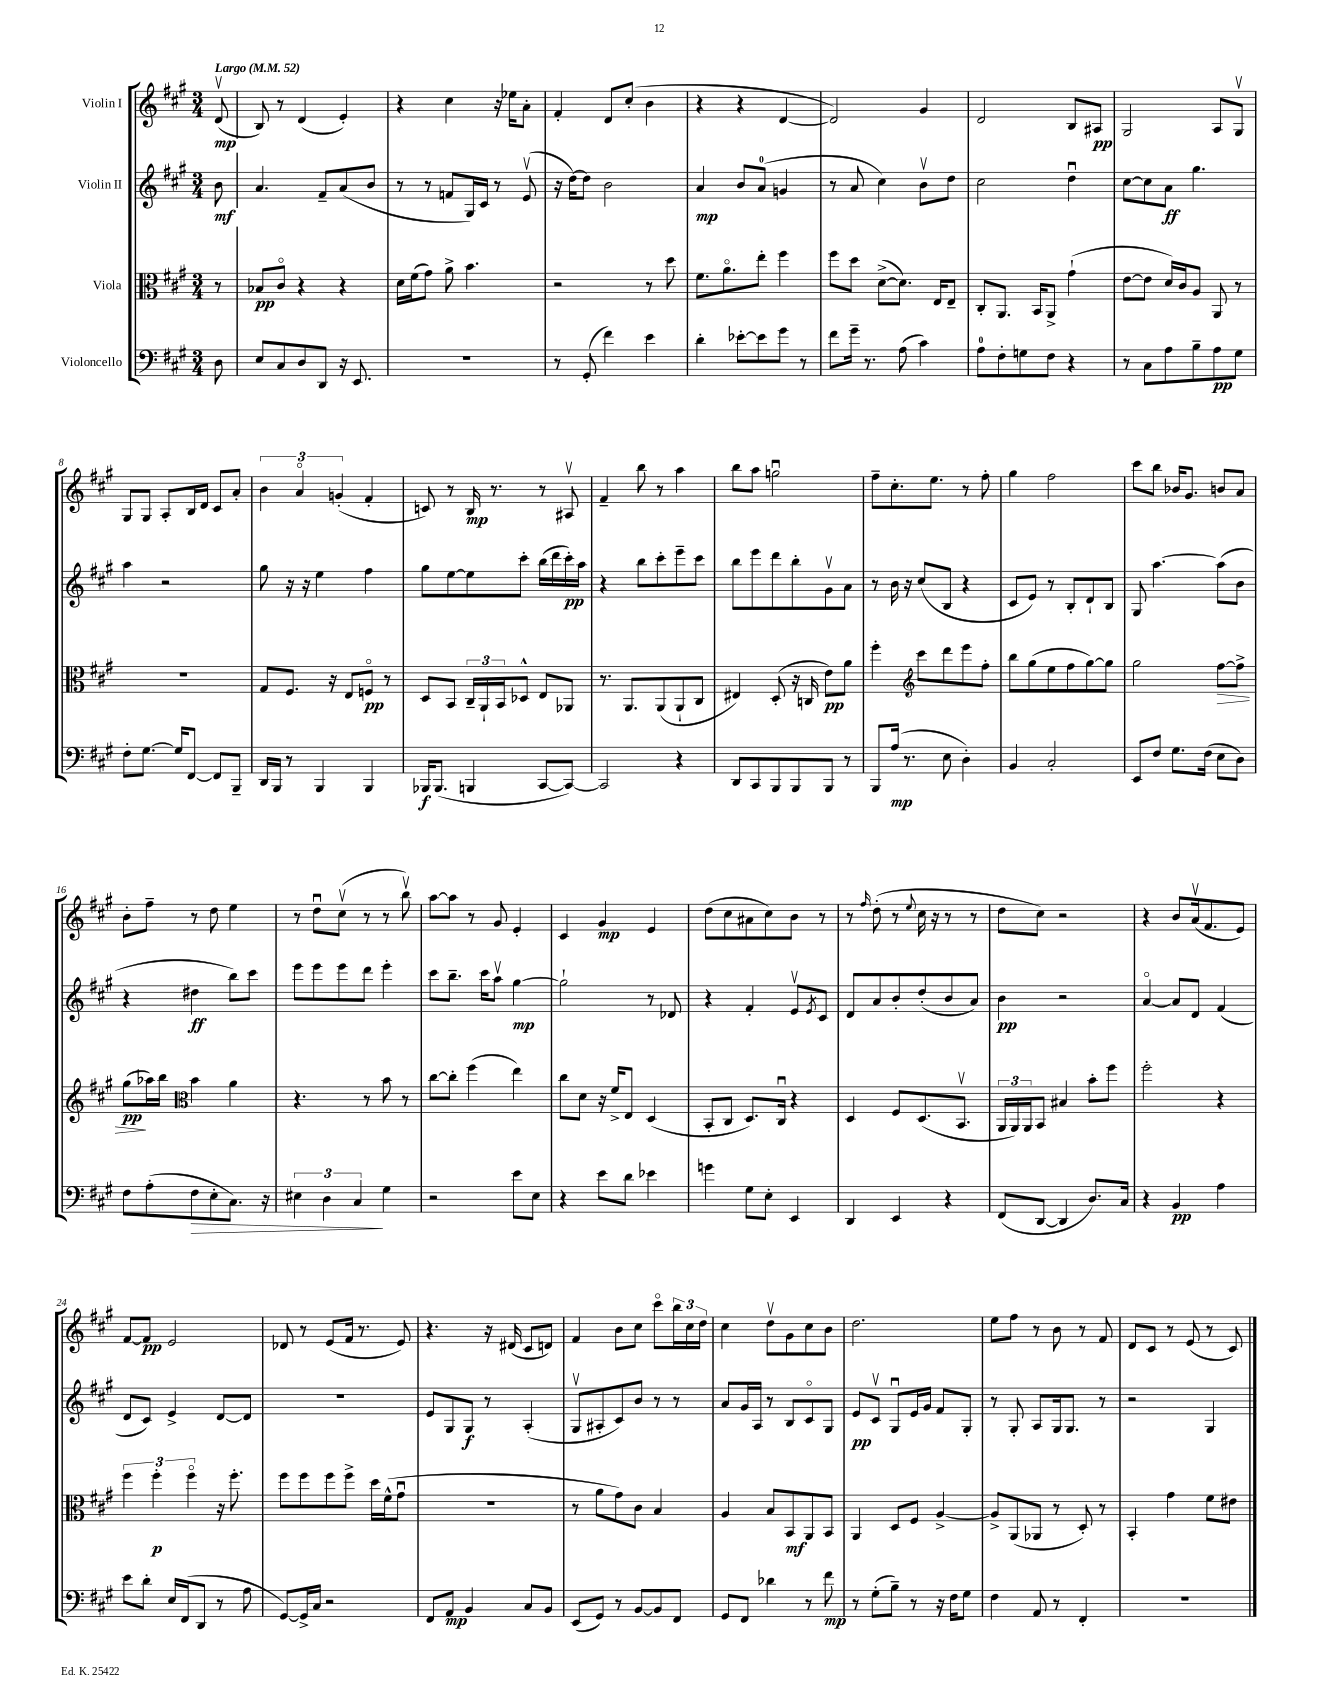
<<
\new StaffGroup <<
\new Staff = "s0" \with { instrumentName = "Violin I" } {
    \clef treble \key a \major \numericTimeSignature \time 3/4 \partial 8 \tempo "Largo" 4 = 52
    d'8\upbow\mp( |
    b8) r8 d'4( e'4-.) |
    r4 cis''4 r16 ees''16 a'8-. |
    fis'4-. d'8 cis''8-.( b'4 |
    r4 r4 d'4~ |
    d'2) gis'4 |
    d'2 b8 ais8\pp |
    gis2 a8 gis8\upbow |
    gis8 gis8 a8-. b16 d'16 cis'8 a'8-. |
    \tuplet 3/2 { b'4 a'4\flageolet g'4-.( } fis'4-. |
    c'8) r8 b16\mp r8. r8 ais8\upbow |
    fis'4-- b''8 r8 a''4 |
    b''8 a''8 g''2\downbow |
    fis''8-- cis''8.-. e''8. r8 fis''8-. |
    gis''4 fis''2 |
    cis'''8 b''8 bes'16 gis'8. b'8 a'8 |
    b'8-. fis''8-- r8 d''8 e''4 |
    r8 d''8\downbow cis''8\upbow( r8 r8 b''8\upbow) |
    a''8~ a''8 r8 gis'8 e'4-. |
    cis'4 gis'4\mp e'4 |
    d''8( cis''8 ais'8 cis''8) b'8 r8 |
    r8 \grace { fis''16 } d''8-.( r8 \appoggiatura { e''8 } cis''16 r16 r8 r8 |
    d''8 cis''8) r2 |
    r4 b'8 a'16\upbow( fis'8. e'8) |
    fis'8~ fis'8\pp e'2 |
    des'8 r8 e'8( fis'16 r8. e'8) |
    r4. r16 dis'16( cis'8 d'8) |
    fis'4 b'8 cis''8 cis'''8\flageolet \tuplet 3/2 { b''16 cis''16 d''16 } |
    cis''4 d''8\upbow gis'8 cis''8 b'8 |
    d''2. |
    e''8 fis''8 r8 b'8 r8 fis'8 |
    d'8 cis'8 r8 e'8( r8 cis'8) \bar "|." |
}
\new Staff = "s1" \with { instrumentName = "Violin II" } {
    \clef treble \key a \major \numericTimeSignature \time 3/4 \partial 8
    b'8\mf |
    a'4. fis'8-- a'8( b'8 |
    r8 r8 f'8 gis16) cis'16 r8 e'8\upbow( |
    r16 d''16~) d''8 b'2 |
    a'4\mp b'8 a'8-0( g'4 |
    r8 a'8 cis''4) b'8\upbow d''8 |
    cis''2 d''4\downbow |
    cis''8~ cis''8 a'8\ff gis''4. |
    a''4 r2 |
    gis''8 r16 r16 e''4 fis''4 |
    gis''8 e''8~ e''8 cis'''8-. b''16( d'''16 cis'''16-.\pp) a''16 |
    r4 b''8 cis'''8-. e'''8-- cis'''8 |
    b''8 e'''8 d'''8 b''8-. gis'8\upbow a'8 |
    r8 b'16 r16 cis''8( b8 r4 |
    cis'8 e'8) r8 b8-. d'8-! b8 |
    gis8 a''4.~ a''8( b'8 |
    r4 dis''4\ff b''8) cis'''8 |
    e'''8 e'''8 e'''8 d'''8 e'''4-. |
    cis'''8 b''8.-- cis'''16 a''8\upbow gis''4~\mp |
    gis''2-! r8 des'8 |
    r4 fis'4-. e'8\upbow \acciaccatura { e'8 } cis'8 |
    d'8 a'8 b'8-. d''8-.( b'8 a'8) |
    b'4\pp r2 |
    a'4~\flageolet a'8 d'8 fis'4( |
    d'8 cis'8) e'4-> d'8~ d'8 |
    R2. |
    e'8 gis8 gis8\f r8 a4-.( |
    gis8\upbow ais8-. cis'8) b'8 r8 r8 |
    a'8 gis'16 a16 r8 b8 cis'8\flageolet gis8 |
    e'8\pp cis'8\upbow gis8\downbow e'16 gis'16 fis'8 gis8-. |
    r8 gis8-. a8 gis16 gis8. r8 |
    r2 gis4 \bar "|." |
}
\new Staff = "s2" \with { instrumentName = "Viola" } {
    \clef alto \key a \major \numericTimeSignature \time 3/4 \partial 8
    r8 |
    bes8\pp cis'8\flageolet r4 r4 |
    d'16 fis'16( gis'8) a'8-> b'4. |
    r2 r8 d''8 |
    fis'8. a'8.\flageolet e''8-. fis''4 |
    fis''8 d''8 d'8~->( d'8.) e16 e8-- |
    cis8-. a,8. b,16 a,8-> gis'4-!( |
    e'8~ e'8 d'16) cis'16 a8 a,8 r8 |
    R2. |
    gis8 fis8. r16 e8 f8\flageolet\pp r8 |
    d8 b,8 \tuplet 3/2 { cis16-- a,16-! b,16 } des8-^ e8 aes,8 |
    r8. a,8. a,8( a,8-! cis8 |
    eis4) d8-.( r16 c16 e'8\pp) a'8 |
    fis''4-. \clef treble cis'''8 d'''8 e'''8 fis''8-. |
    b''8 gis''8( e''8 fis''8 gis''8~) gis''8 |
    gis''2 fis''8~\> fis''8-> |
    gis''8\pp\!( aes''16) b''16 \clef alto b'4 a'4 |
    r4. r8 b'8 r8 |
    cis''8~ cis''8-. fis''4( e''4) |
    cis''8 d'8 r16 fis'16-> e8 d4( |
    b,8-. cis8 d8.) cis16\downbow r4 |
    d4 fis8 d8.( b,8.\upbow |
    \tuplet 3/2 { a,16 a,16) a,16 } b,8 bis4 b'8-. fis''8 |
    fis''2-. r4 |
    \tuplet 3/2 { fis''4 fis''4-.\p fis''4\flageolet } r16 fis''8.-. |
    fis''8 fis''8 fis''8 fis''8-> d''16 fis'16-^( gis'8\downbow |
    R2. |
    r8 a'8 gis'8) cis'8 b4 |
    a4 b8 b,8\mf a,8 b,8 |
    a,4 d8 fis8 a4~-> |
    a8-> a,8( aes,8 r8 d8-.) r8 |
    b,4-. gis'4 fis'8 eis'8 \bar "|." |
}
\new Staff = "s3" \with { instrumentName = "Violoncello" } {
    \clef bass \key a \major \numericTimeSignature \time 3/4 \partial 8
    d8 |
    e8 cis8 d8 d,8 r16 e,8. |
    R2. |
    r8 gis,8-.( fis'4) e'4 |
    d'4-. ees'8~-. ees'8 gis'8 r8 |
    fis'8 gis'16-- r8. a8( cis'4) |
    a8-0 fis8-. g8 fis8 r4 |
    r8 cis8 a8 b8-- a8\pp gis8 |
    fis8-. gis8.~ gis16 fis,8~ fis,8 b,,8-- |
    d,16 b,,16 r8 b,,4 b,,4 |
    bes,,16\f bes,,8.( b,,4 cis,8~ cis,8~) |
    cis,2 r4 |
    d,8 cis,8 b,,8 b,,8 b,,8 r8 |
    b,,8 a16\mp( r8. e8 d4-.) |
    b,4 cis2-. |
    e,8 fis8 gis8. fis16( e8 d8) |
    fis8 a8-.( fis8\> e8-. cis8.) r16 |
    \tuplet 3/2 { eis4 d4 cis4\! } gis4 |
    r2 e'8 e8 |
    r4 e'8 d'8 ees'4 |
    g'4 gis8 e8-. e,4 |
    d,4 e,4 r4 |
    fis,8( d,8~ d,4 d8.) cis16 |
    r4 b,4\pp a4 |
    e'8 d'8-. e16 fis,16( d,8 r8 a8 |
    gis,8~) gis,16-> cis16 r2 |
    fis,8 a,8\mp b,4 cis8 b,8 |
    e,8( gis,8) r8 b,8~ b,8 fis,8 |
    gis,8 fis,8 des'4 r8 fis'8\mp |
    r8 gis8-.( b8--) r8 r16 fis16 gis8 |
    fis4 a,8 r8 fis,4-. |
    R2. \bar "|." |
}
>>
>>
